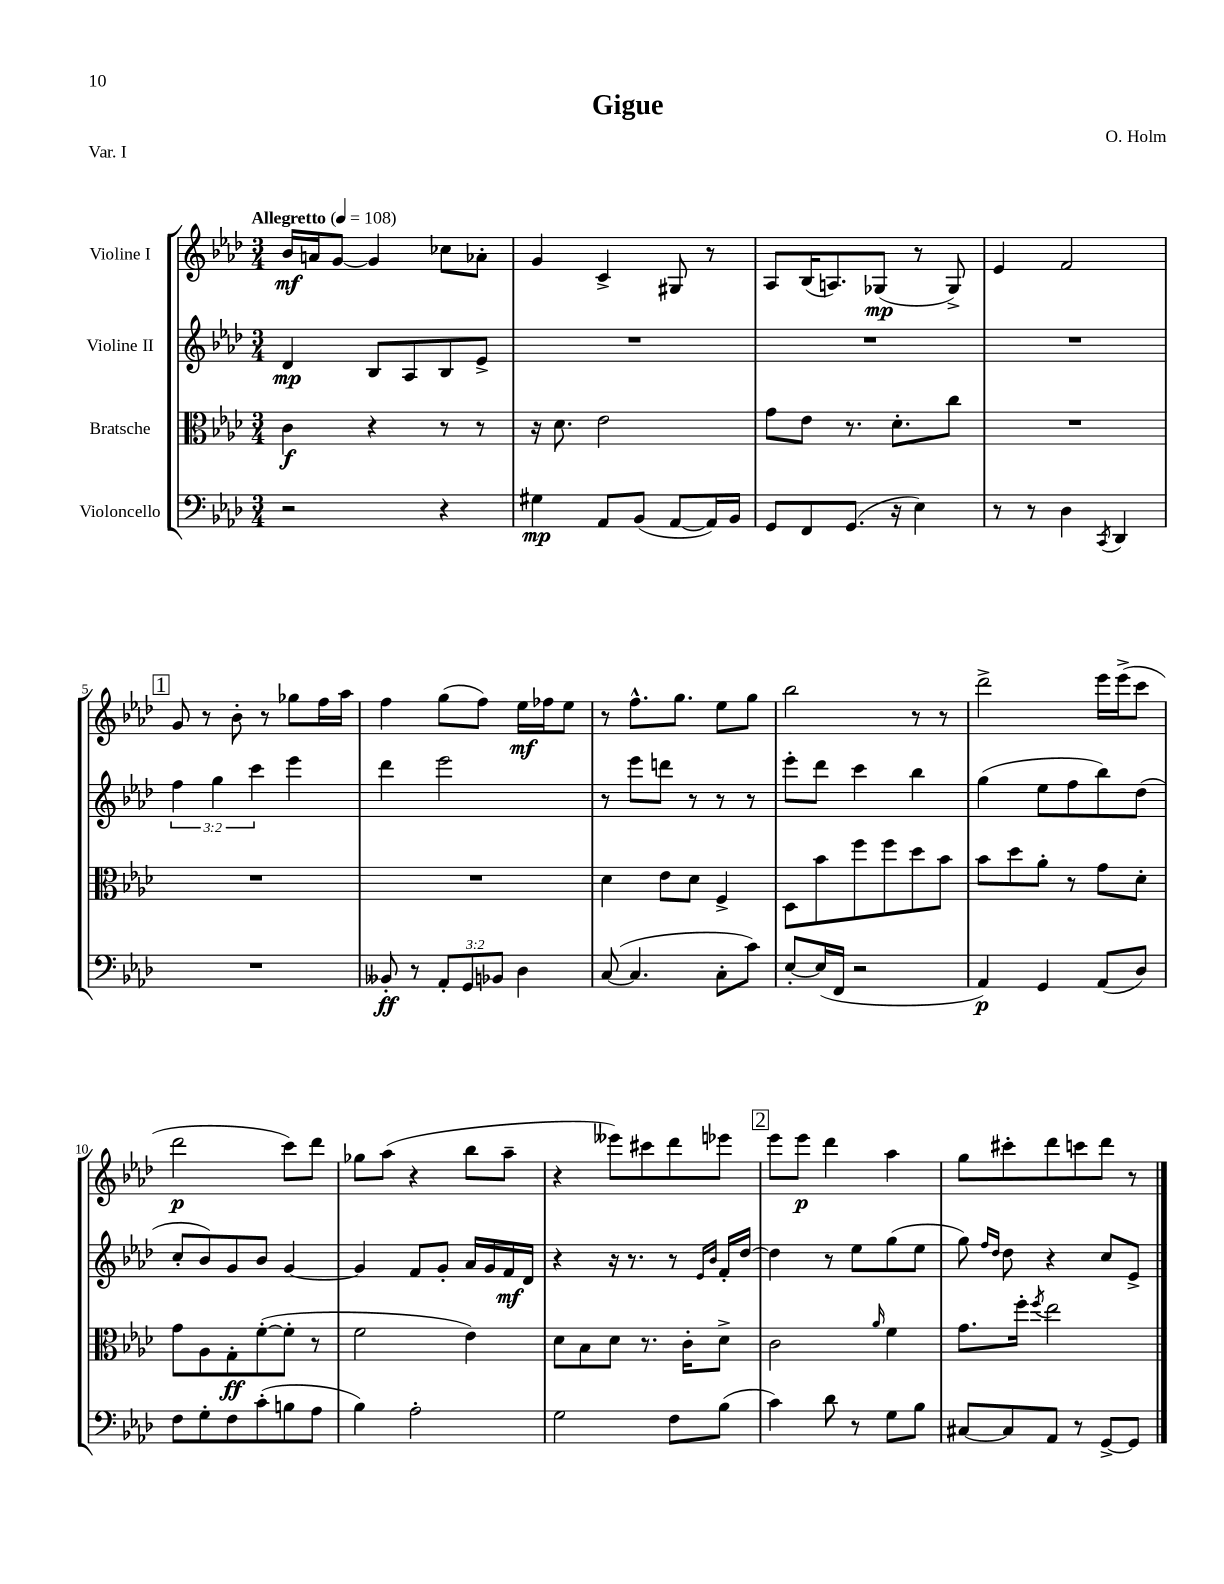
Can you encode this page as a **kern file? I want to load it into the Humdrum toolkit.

**kern	**kern	**kern	**kern
*staff4	*staff3	*staff2	*staff1
*clefF4	*clefC3	*clefG2	*clefG2
*k[b-e-a-d-]	*k[b-e-a-d-]	*k[b-e-a-d-]	*k[b-e-a-d-]
*M3/4	*M3/4	*M3/4	*M3/4
*MM108	*MM108	*MM108	*MM108
2r	4c	4d-	16b-
.	.	.	16a
.	.	.	[8g
.	4r	8B-	4g]
.	.	8A-	.
4r	8r	8B-	8cc-
.	8r	8e-^	8a-'
=	=	=	=
4G#	16r	2.r	4g
.	8.d-	.	.
8AA-	2e-	.	4c^
(8BB-	.	.	.
[8AA-	.	.	8G#
16AA-])	.	.	8r
16BB-	.	.	.
=	=	=	=
8GG	8g	2.r	8A-
8FF	8e-	.	(16B-
.	.	.	8.A)
(8.GG	8.r	.	.
.	.	.	(8G-
16r	8.d-'	.	.
4E-)	.	.	8r
.	8cc	.	8G-^)
=	=	=	=
8r	2.r	2.r	4e-
8r	.	.	.
4D-	.	.	2f
8qCC	.	.	.
4DD-	.	.	.
=	=	=	=
2.r	2.r	6ff	8g
.	.	.	8r
.	.	6gg	.
.	.	.	8b-'
.	.	6ccc	.
.	.	.	8r
.	.	4eee-	8gg-
.	.	.	16ff
.	.	.	16aa-
=	=	=	=
8BB--'	2.r	4ddd-	4ff
8r	.	.	.
12AA-'	.	2eee-	(8gg
12GG	.	.	.
.	.	.	8ff)
12BB-	.	.	.
4D-	.	.	16ee-
.	.	.	16ff-
.	.	.	8ee-
=	=	=	=
([8C	4d-	8r	8r
4.C]	.	8eee-	8.ff^^
.	8e-	8ddd	.
.	.	.	8.gg
.	8d-	8r	.
8C'	4F^	8r	8ee-
8c)	.	8r	8gg
=	=	=	=
[8E-'	8D-	8eee-'	2bb-
(16E-]	8b-	8ddd-	.
16FF	.	.	.
2r	8ff	4ccc	.
.	8ff	.	.
.	8dd-	4bb-	8r
.	8b-	.	8r
=	=	=	=
4AA-)	8b-	(4gg	2ddd-^
.	8dd-	.	.
4GG	8a-'	8ee-	.
.	8r	8ff	.
(8AA-	8g	8bb-)	16eee-
.	.	.	(16eee-^
8D-)	8d-'	(8dd-	8ccc
=	=	=	=
8F	8g	8cc'	2ddd-
8G'	8A-	8b-)	.
8F	8G'	8g	.
(8c'	([8f'	8b-	.
8B	8f']	[4g	8ccc)
8A-	8r	.	8ddd-
=	=	=	=
4B-)	2f	4g]	8gg-
.	.	.	(8aa-
2A-'	.	8f	4r
.	.	8g'	.
.	4e-)	16a-	8bb-
.	.	16g	.
.	.	16f	8aa-~
.	.	16d-	.
=	=	=	=
2G	8d-	4r	4r
.	8B-	.	.
.	8d-	16r	8eee--)
.	.	8.r	.
.	8.r	.	8ccc#
8F	.	8r	8ddd-
.	16c'	.	.
.	.	16qqe-	.
.	.	16qqb-	.
(8B-	8d-^	16f'	8eee-
.	.	[16dd-	.
=	=	=	=
4c)	2c	4dd-]	8eee-
.	.	.	8eee-
8d-	.	8r	4ddd-
8r	.	8ee-	.
.	16qqa-	.	.
8G	4f	(8gg	4aa-
8B-	.	8ee-	.
=	=	=	=
[8C#	8.g	8gg)	8gg
.	.	16qqff	.
.	.	16qqdd-	.
8C#]	.	8dd-	8ccc#'
.	16ff'	.	.
.	8qff	.	.
8AA-	2ee-	4r	8ddd-
8r	.	.	8ccc
[8GG^	.	8cc	8ddd-
8GG]	.	8e-^	8r
==	==	==	==
*-	*-	*-	*-
